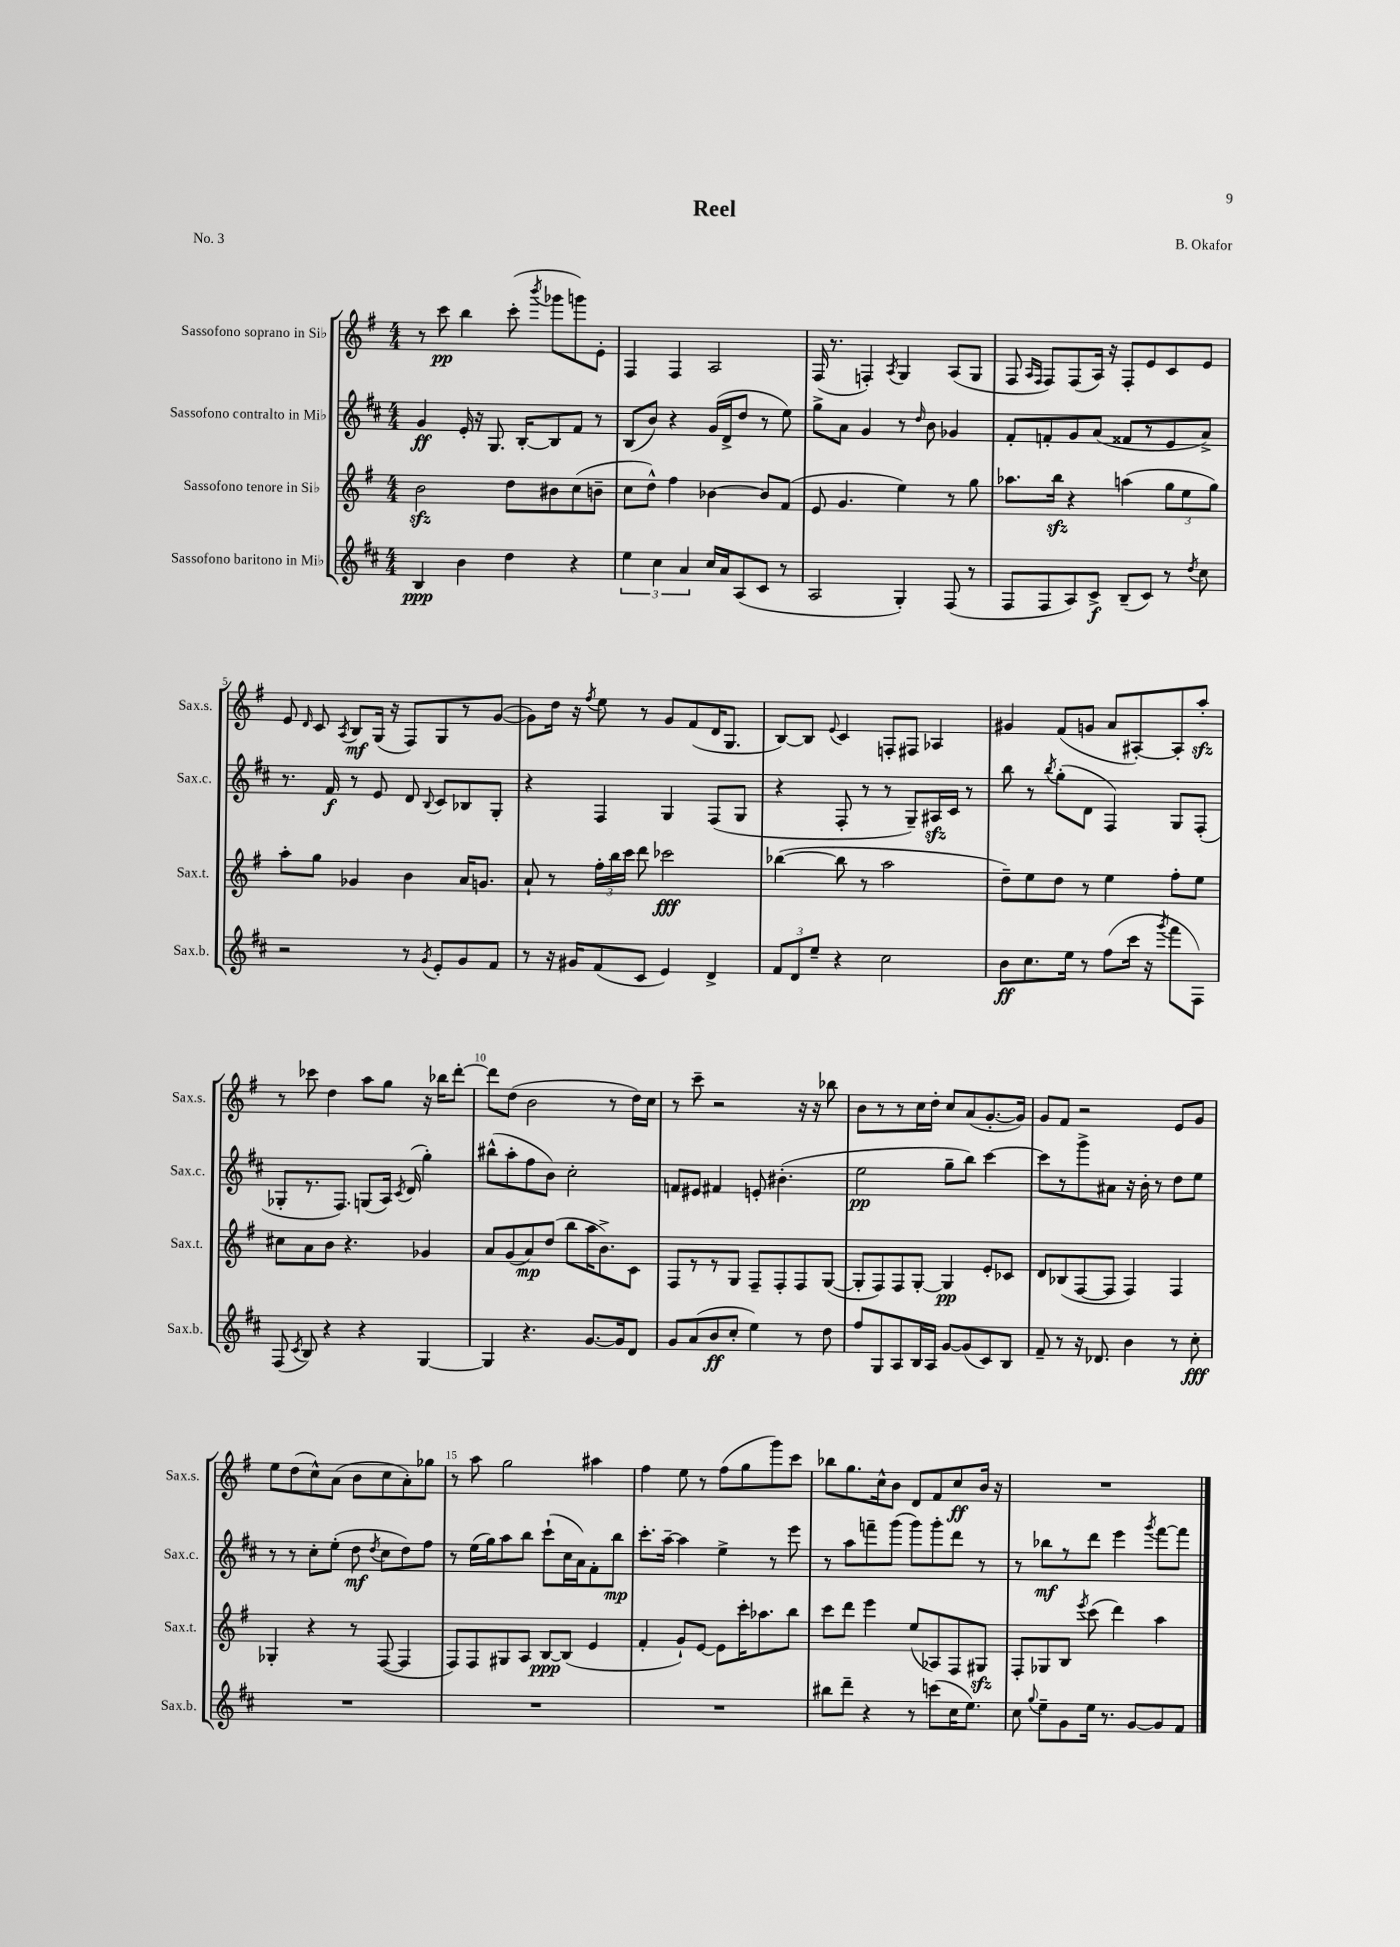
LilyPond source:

\header { title = "Reel" composer = "B. Okafor" piece = "No. 3" }
<<
\new StaffGroup <<
\new Staff = "s0" \with { instrumentName = "Sassofono soprano in Sib" shortInstrumentName = "Sax.s." } {
    \clef treble \key g \major \numericTimeSignature \time 4/4
    \autoBeamOff r8 c'''8\pp b''4 c'''8-.( \acciaccatura { b'''8 } ges'''8[ g'''8) e'8]-. |
    fis4 fis4 a2 |
    fis16( r8. f4-.) \acciaccatura { a8 } g4 a8[( g8] |
    fis8 \grace { a16[ fis16] } fis8[) fis8( a16]) r16 fis8[-. e'8 c'8 e'8] |
    e'8 \grace { d'16 } c'8 \acciaccatura { a8 } b8[\mf g16]( r16 fis8[) g8 r8 g'8]~( |
    g'8[) d''16] r16 \acciaccatura { fis''8 } e''8 r8 g'8[ fis'8( d'16 g8.] |
    b8[~) b8] \appoggiatura { e'8 } c'4 f8[-. fis8] aes4 |
    gis'4 fis'8[( g'8] a'8[ ais8~-.) ais8-. a''8]-.\sfz |
    r8 ces'''8 d''4 a''8[ g''8] r16 bes''16[ d'''8]~-. |
    d'''8[ d''8]( b'2 r8 d''16[) c''16] |
    r8 c'''8-- r2 r16 r16 bes''8 |
    b'8[ r8 r8 c''16 d''16]-. c''8[ a'8( g'8.~-. g'16]) |
    g'8[ fis'8] r2 e'8[ g'8] |
    e''8[ d''8( c''8-^) a'8]( b'8[ c''8 a'8-.) ges''8] |
    r8 a''8 g''2 ais''4 |
    fis''4 e''8 r8 fis''8[( g''8 g'''8) c'''8] |
    bes''8[ g''8. c''16-^ b'8] d'8[ fis'8 c''8\ff b'16] r16 |
    R1 \bar "|." |
}
\new Staff = "s1" \with { instrumentName = "Sassofono contralto in Mib" shortInstrumentName = "Sax.c." } {
    \clef treble \key d \major \numericTimeSignature \time 4/4
    \autoBeamOff g'4\ff e'16-. r16 g8. b16[~-. b8 fis'8] r8 |
    b8[( b'8]) r4 g'16[( d'16-> d''8] r8 e''8) |
    g''8[-> a'8] g'4 r8 \grace { d''16 } b'8 ges'4 |
    fis'8[-. f'8-. g'8 a'8]( fisis'8[ r8 e'8 a'8]->) |
    r8. fis'16\f r8 e'8 d'8 \appoggiatura { b8 } cis'8[ bes8 g8]-. |
    r4 fis4 g4 fis8[( g8] |
    r4 fis8-. r8 r8 g8[--) ais16\sfz cis'16] r8 |
    b''8 r8 \acciaccatura { b''8 } g''8[-.( d'8] fis4) g8[ fis8]-.( |
    ges8[-. r8. fis8.]) g8[( a16]) \acciaccatura { cis'8 } d'16( g''4-.) |
    bis''8[-^( a''8-. fis''8 b'8]) cis''2-. |
    f'8[ eis'8] fis'4 e'8-. bis'4.-.( |
    e''2\pp g''8[-- b''8]) cis'''4~ |
    cis'''8[ r8 g'''8-> ais'8] r16 b'16-. r8 d''8[ e''8] |
    r8 r8 cis''8[-. e''8]-.( d''8\mf \acciaccatura { d''8 } cis''8[ d''8) fis''8] |
    r8 e''16[( g''16) a''8 b''8] cis'''8[-!( cis''16 a'16) fis'8-. b''8]\mp |
    cis'''8.[-. a''16]~-- a''4 e''4-> r8 e'''8 |
    r8 a''8[ f'''8-- g'''8]( g'''8[) g'''8-. d'''8] r8 |
    r8 bes''8[\mf r8 d'''8] e'''4 \acciaccatura { g'''8 } fis'''8[~ fis'''8] \bar "|." |
}
\new Staff = "s2" \with { instrumentName = "Sassofono tenore in Sib" shortInstrumentName = "Sax.t." } {
    \clef treble \key g \major \numericTimeSignature \time 4/4
    \autoBeamOff b'2\sfz d''8[ bis'8 c''8( b'8]-- |
    c''8[ d''8]-^) fis''4 bes'4~ bes'8[ fis'8]( |
    e'8 g'4. e''4) r8 g''8 |
    aes''8.[ b''16]\sfz r4 a''4( \tuplet 3/2 { g''8[ e''8 g''8]) } |
    a''8[-. g''8] ges'4 b'4 a'16[ g'8.] |
    a'8-! r8 \tuplet 3/2 { fis''16[-. b''16 c'''16] } d'''8 ces'''2\fff |
    bes''4~( bes''8 r8 a''2 |
    d''8[--) e''8 d''8] r8 e''4 fis''8[-. e''8] |
    cis''8[ a'8 b'8] r4. ges'4 |
    a'8[ g'8( a'8\mp) d''8]( b''8[ a''16 b'8.->) c'8] |
    fis8[ r8 r8 g8] fis8[-- fis8-. fis8 g8]~( |
    g8[-. fis8) fis8 g8]~-. g4\pp e'8[-. ces'8] |
    d'8[ bes8( fis8~ fis8] fis4) fis4 |
    ges4-. r4 r8 fis8~( fis4 |
    fis8[) fis8 gis8 a8] b8[~\ppp b8]( e'4 |
    fis'4-. g'8[-!) e'8]~ e'8[ c'''16-. aes''8. b''8] |
    c'''8[ d'''8] e'''4 e''8[( aes8) fis8 gis8]\sfz |
    fis8[-. ges8 b8] \acciaccatura { e'''8 } c'''8( d'''4) a''4 \bar "|." |
}
\new Staff = "s3" \with { instrumentName = "Sassofono baritono in Mib" shortInstrumentName = "Sax.b." } {
    \clef treble \key d \major \numericTimeSignature \time 4/4
    \autoBeamOff b4\ppp b'4 d''4 r4 |
    \tuplet 3/2 { e''4 cis''4 a'4 } cis''16[ a'16 a8( cis'8] r8 |
    a2 g4-.) fis8( r8 |
    fis8[ fis8 a8) cis'8]->\f b8[--( cis'8]) r8 \acciaccatura { d''8 } cis''8 |
    r2 r8 \acciaccatura { g'8 } e'8[-. g'8 fis'8] |
    r8 r16 gis'16[ fis'8( cis'8] e'4) d'4-> |
    \tuplet 3/2 { fis'8[ d'8 e''8]-- } r4 cis''2 |
    b'8[\ff cis''8. e''16] r8 fis''8[( cis'''16] r16 \acciaccatura { g'''8 } fis'''8[ fis8]) |
    fis8( \acciaccatura { cis'8 } b8) r4 r4 g4~ |
    g4 r4. g'8.[~ g'16 d'8] |
    g'8[ a'8( b'8\ff cis''8]-. e''4) r8 d''8 |
    fis''8[ g8 a8 b16 a16] g'8[~ g'8( cis'8) b8] |
    fis'8-- r8 r16 des'8. b'4 r8 cis''8-.\fff |
    R1 |
    R1 |
    R1 |
    bis''8[ d'''8]-- r4 r8 c'''8[( cis''16 e''8.]) |
    cis''8 \appoggiatura { g''8 } e''8[-- g'8 e''16] r8. g'8[~ g'8 fis'8] \bar "|." |
}
>>
>>
\layout { \context { \Score \override BarNumber.break-visibility = ##(#f #t #t) barNumberVisibility = #(every-nth-bar-number-visible 5) } }
